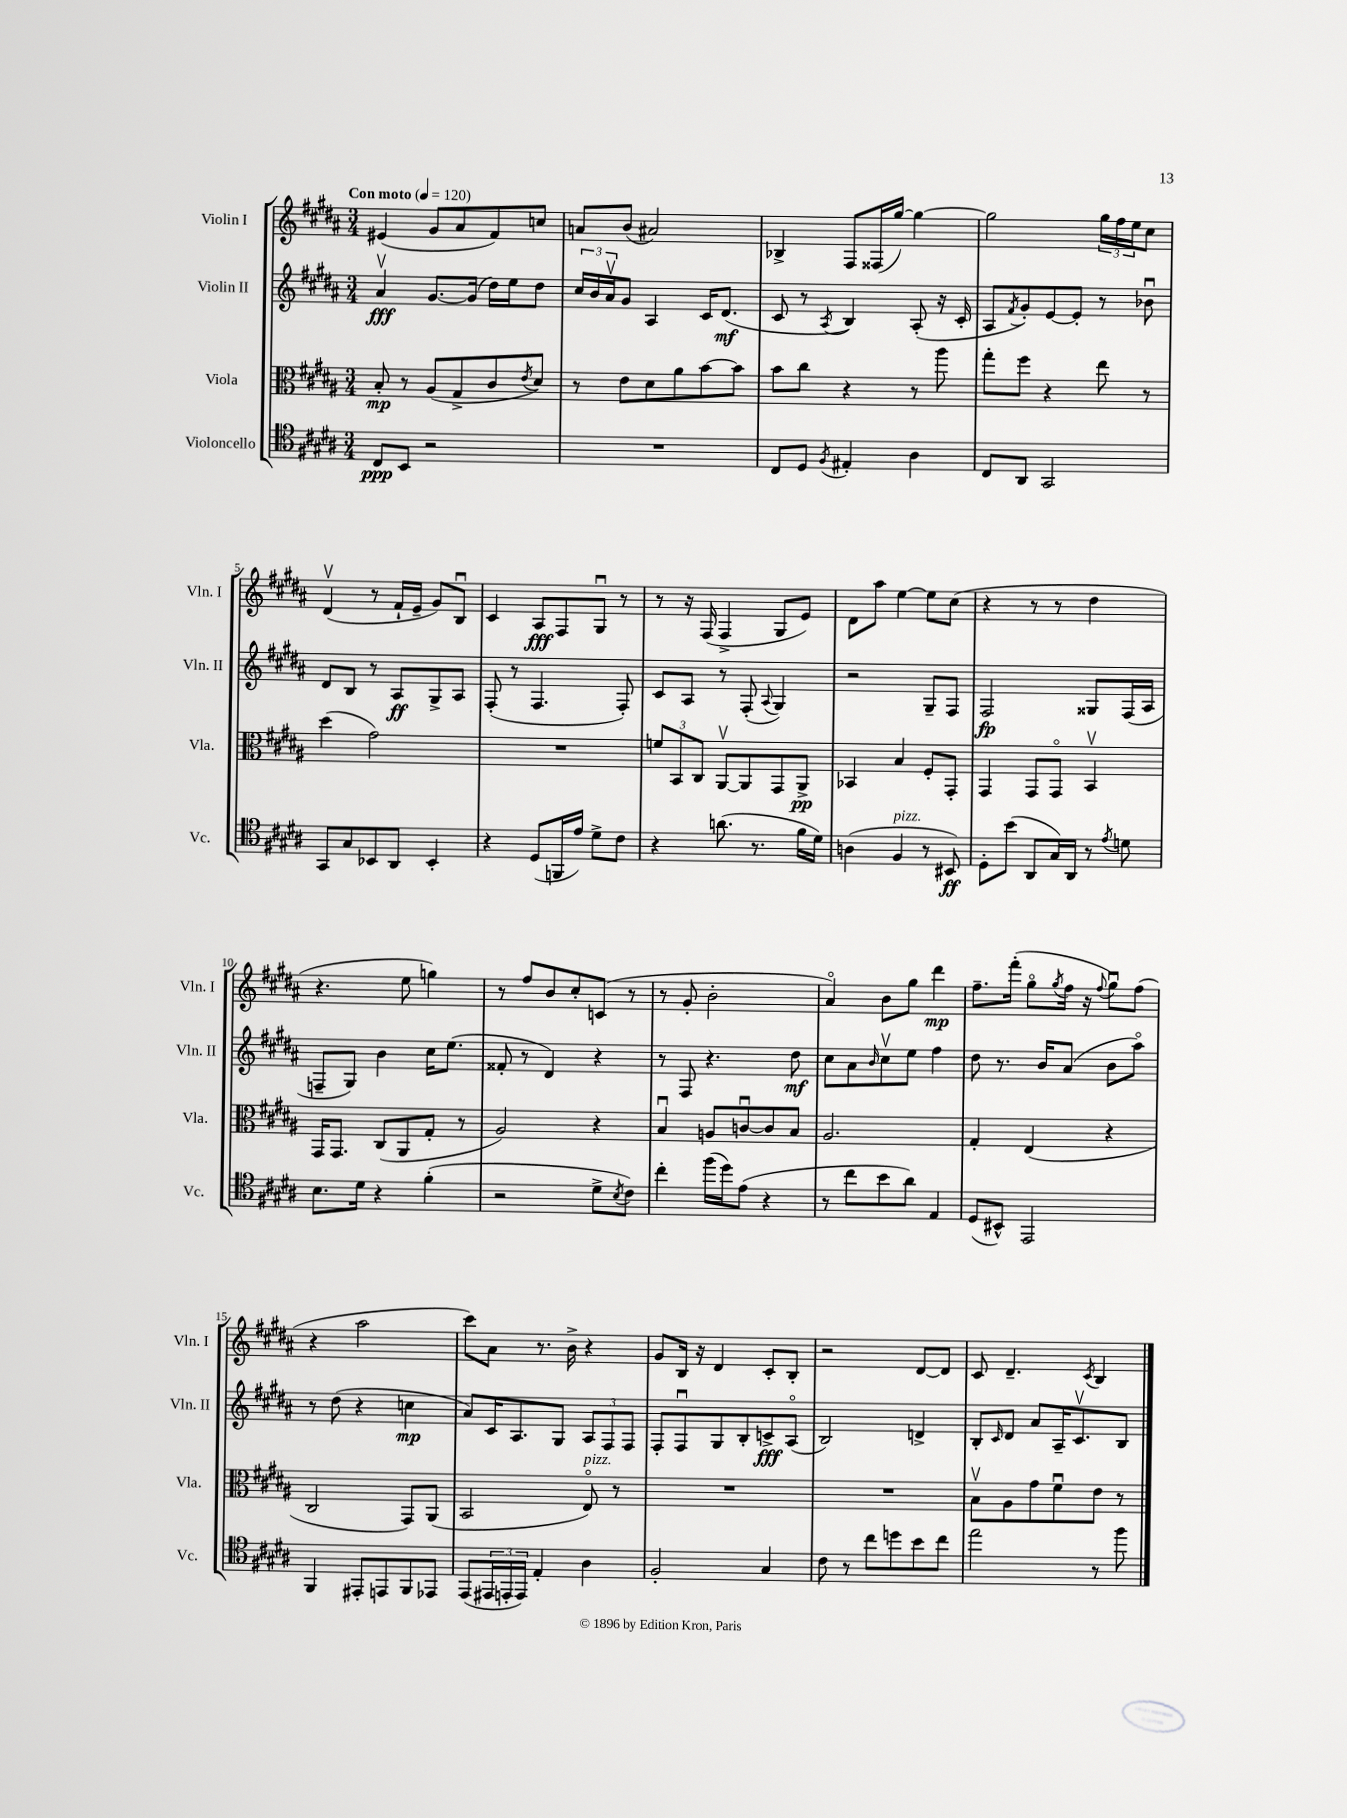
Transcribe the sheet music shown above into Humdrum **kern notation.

**kern	**dynam	**kern	**dynam	**kern	**dynam	**kern	**dynam
*part4	*part4	*part3	*part3	*part2	*part2	*part1	*part1
*staff4	*staff4	*staff3	*staff3	*staff2	*staff2	*staff1	*staff1
*I"Violoncello	*	*I"Viola	*	*I"Violin II	*	*I"Violin I	*
*I'Vc.	*	*I'Vla.	*	*I'Vln. II	*	*I'Vln. I	*
*clefC4	*	*clefC3	*	*clefG2	*	*clefG2	*
*k[f#c#g#d#a#]	*	*k[f#c#g#d#a#]	*	*k[f#c#g#d#a#]	*	*k[f#c#g#d#a#]	*
*M3/4	*	*M3/4	*	*M3/4	*	*M3/4	*
*MM120	*	*MM120	*	*MM120	*	*MM120	*
=1	=1	=1	=1	=1	=1	=1	=1
!	!	!	!	!	!	!LO:TX:a:B:t=Con moto	!
8C#/L	ppp	8B'/	mp	4a#v/	fff	(4e#X/	.
8BB/J	.	8r	.	.	.	.	.
2r	.	(8A#/L	.	[8.g#/L	.	8g#/L	.
.	.	8G#^/	.	.	.	8a#/	.
.	.	.	.	(16g#/Jk]	.	.	.
.	.	8c#/	.	16dd#\LL)	.	8f#/)	.
.	.	.	.	16ee\J	.	.	.
.	.	8qe/	.	.	.	.	.
.	.	8d#/J)	.	8dd#\J	.	8ccn/J	.
=2	=2	=2	=2	=2	=2	=2	=2
2.r	.	8r	.	24cc#/LL	.	8an/L	.
.	.	.	.	24b/	.	.	.
.	.	.	.	24a#v/J	.	.	.
.	.	8e\L	.	8g#/J	.	(8b/J	.
.	.	8d#\	.	4A#/	.	2a#X/)	.
.	.	8a#\	.	.	.	.	.
.	.	[8b\	.	16c#/KL	.	.	.
.	.	.	.	(8.d#/J	mf	.	.
.	.	8b\J]	.	.	.	.	.
=3	=3	=3	=3	=3	=3	=3	=3
8C#/L	.	8b\L	.	8c#/	.	4B-X^/	.
8D#/J	.	8cc#\J	.	8r	.	.	.
8qF#/	.	.	.	8qA#/	.	.	.
4E#X'/	.	4r	.	4B/)	.	8F#/L	.
.	.	.	.	.	.	(16F##X/L	.
.	.	.	.	.	.	[16gg#/JJ)	.
4A#\	.	8r	.	(8A#'/	.	4gg#\_	.
.	.	8aa#\	.	16r	.	.	.
.	.	.	.	16c#'/	.	.	.
=4	=4	=4	=4	=4	=4	=4	=4
8C#/L	.	8gg#'\L	.	8A#/L	.	2gg#\]	.
.	.	.	.	8qf#/	.	.	.
8AA#/J	.	8ff#\J	.	8g#'/)	.	.	.
2GG#/	.	4r	.	[8e/	.	.	.
.	.	.	.	8e'/J]	.	.	.
.	.	8ee\	.	8r	.	24gg#\LL	.
.	.	.	.	.	.	24ff#\	.
.	.	.	.	.	.	24ee\J	.
.	.	8r	.	8b-Xu\	.	8cc#\J	.
!!LO:LB:g=z
=5	=5	=5	=5	=5	=5	=5	=5
8GG#/L	.	(4dd#\	.	8d#/L	.	(4d#v/	.
8G#/	.	.	.	8B/J	.	.	.
8BB-X/	.	2g#\)	.	8r	.	8r	.
8AA#/J	.	.	.	8A#/L	ff	16f#`/LL	.
.	.	.	.	.	.	16e~/JJ	.
4BB-'/	.	.	.	8G#^/	.	8g#/L)	.
.	.	.	.	8A#/J	.	8Bu/J	.
=6	=6	=6	=6	=6	=6	=6	=6
4r	.	2.r	.	(8F#'/	.	4c#/	.
.	.	.	.	8r	.	.	.
(8D#/L	.	.	.	4.F#/	.	8A#/L	fff
16FFn/L	.	.	.	.	.	8F#/	.
16e/JJ)	.	.	.	.	.	.	.
8d#^\L	.	.	.	.	.	8G#u/J	.
8c#\J	.	.	.	8F#'/)	.	8r	.
=7	=7	=7	=7	=7	=7	=7	=7
4r	.	12fn/L	.	8c#/L	.	8r	.
.	.	12BB/	.	.	.	.	.
.	.	.	.	8A#/J	.	16r	.
.	.	12C#/J	.	.	.	.	.
.	.	.	.	.	.	(16F#/	.
(8.an\	.	[8AA#v/L	.	8r	.	4F#^/	.
.	.	8AA#/]	.	(8F#'/	.	.	.
8.r	.	.	.	.	.	.	.
.	.	.	.	8qqA#/	.	.	.
.	.	8GG#/	.	4G#/)	.	8G#/L	.
16f#\LL	.	8AA#^/J	pp	.	.	8e/J)	.
16d#\JJ)	.	.	.	.	.	.	.
=8	=8	=8	=8	=8	=8	=8	=8
(4An\	.	4BB-X/	.	2r	.	8d#\L	.
.	.	.	.	.	.	8aa#\J	.
!LO:TX:a:i:t=pizz.	!	!	!	!	!	!	!
4F#/	.	4B/	.	.	.	[4ee\	.
8r	.	8F#'/L	.	8G#~/L	.	8ee\L]	.
8BB#X/)	ff	8GG#'/J	.	8F#/J	.	(8cc#\J	.
=9	=9	=9	=9	=9	=9	=9	=9
8D#'\L	.	4GG#/	.	2F#/	fp	4r	.
(8b\J	.	.	.	.	.	.	.
8AA#/L	.	8GG#/L	.	.	.	8r	.
16G#/L)	.	8GG#/J	.	.	.	8r	.
16AA#/JJ	.	.	.	.	.	.	.
8r	.	4BBv/	.	8G##X/L	.	4dd#\	.
8qe/	.	.	.	.	.	.	.
8dn\	.	.	.	(16F#/L	.	.	.
.	.	.	.	16A#/JJ	.	.	.
!!LO:LB:g=z
=10	=10	=10	=10	=10	=10	=10	=10
8.B\L	.	16GG#/KL	.	8Fn~/L	.	4.r	.
.	.	8.GG#/J	.	.	.	.	.
.	.	.	.	8G#/J)	.	.	.
16d#\Jk	.	.	.	.	.	.	.
4r	.	(8C#/L	.	4b\	.	.	.
.	.	8AA#/	.	.	.	8ee\	.
(4f#'\	.	8G#'/J	.	16cc#\KL	.	4ggn\)	.
.	.	.	.	(8.ee\J	.	.	.
.	.	8r	.	.	.	.	.
=11	=11	=11	=11	=11	=11	=11	=11
2r	.	2A#/)	.	8f##X'/	.	8r	.
.	.	.	.	8r	.	8ff#/L	.
.	.	.	.	4d#/)	.	8b/	.
.	.	.	.	.	.	8cc#'/	.
8d#^\L	.	4r	.	4r	.	(8cn/J	.
8qB/	.	.	.	.	.	.	.
8c#\J)	.	.	.	.	.	8r	.
=12	=12	=12	=12	=12	=12	=12	=12
4cc#'\	.	4Bu/	.	8r	.	8r	.
.	.	.	.	8F#/	.	8g#'/	.
(16ff#\LL	.	8An/L	.	4.r	.	2b'\	.
16dd#\J)	.	.	.	.	.	.	.
(8e\J	.	[8cnu/	.	.	.	.	.
4r	.	8c/]	.	.	.	.	.
.	.	8B/J	.	8dd#\	mf	.	.
=13	=13	=13	=13	=13	=13	=13	=13
8r	.	2.A#/	.	8cc#\L	.	4a#/)	.
8cc#\L	.	.	.	8a#\	.	.	.
.	.	.	.	16qqb/	.	.	.
8b\	.	.	.	8cc#v\	.	8b\L	.
8a#\J)	.	.	.	8ee\J	.	8gg#\J	.
4E/	.	.	.	4ff#\	.	4ddd#\	mp
=14	=14	=14	=14	=14	=14	=14	=14
(8D#/L	.	4G#'/	.	8dd#\	.	8.ff#~\L	.
8BB#X^^/J)	.	.	.	8.r	.	.	.
.	.	.	.	.	.	(16fff#'\Jk	.
2EE/	.	(4E/	.	.	.	8gg#\L	.
.	.	.	.	16b/KL	.	.	.
.	.	.	.	.	.	8qgg#/	.
.	.	.	.	(8a#/J	.	16ff#\Jk	.
.	.	.	.	.	.	16r	.
.	.	.	.	.	.	8qqff#/	.
.	.	4r	.	8b\L	.	8gg#u\L)	.
.	.	.	.	8aa#\J)	.	(8ff#\J	.
!!LO:LB:g=z
=15	=15	=15	=15	=15	=15	=15	=15
4FF#/	.	2C#/	.	8r	.	4r	.
.	.	.	.	(8dd#\	.	.	.
8EE#X'/L	.	.	.	4r	.	2aa#\	.
8EEn/	.	.	.	.	.	.	.
8FF#/	.	8GG#/L)	.	4ccn\	mp	.	.
8EE-X/J	.	(8AA#/J	.	.	.	.	.
=16	=16	=16	=16	=16	=16	=16	=16
(8EE/L	.	2BB/	.	8a#/L)	.	8ccc#\L)	.
24EE#X/L	.	.	.	16c#/K	.	8a#\J	.
24EEn'/	.	.	.	.	.	.	.
.	.	.	.	8.A#/	.	.	.
24EE/JJ)	.	.	.	.	.	.	.
4E'/	.	.	.	.	.	8.r	.
.	.	.	.	8G#/J	.	.	.
.	.	.	.	.	.	16b^\	.
!	!	!LO:TX:a:i:t=pizz.	!	!	!	!	!
4A#\	.	8E/)	.	12A#/L	.	4r	.
.	.	.	.	12F#/	.	.	.
.	.	8r	.	.	.	.	.
.	.	.	.	12F#/J	.	.	.
=17	=17	=17	=17	=17	=17	=17	=17
2F#'/	.	2.r	.	8F#'/L	.	8g#/L	.
.	.	.	.	8F#u/	.	16B/Jk	.
.	.	.	.	.	.	16r	.
.	.	.	.	8G#/	.	4d#/	.
.	.	.	.	8B'/	.	.	.
4G#/	.	.	.	8cn^/	fff	8c#'/L	.
.	.	.	.	(8A#/J	.	8B'/J	.
=18	=18	=18	=18	=18	=18	=18	=18
8c#\	.	2.r	.	2B/)	.	2r	.
8r	.	.	.	.	.	.	.
8cc#\L	.	.	.	.	.	.	.
8ddn\	.	.	.	.	.	.	.
8b\	.	.	.	4dn^/	.	[8d#/L	.
8cc#\J	.	.	.	.	.	8d#/J]	.
=19	=19	=19	=19	=19	=19	=19	=19
2ee\	.	8Bv\L	.	8B'/L	.	8c#/	.
.	.	.	.	16qqc#/	.	.	.
.	.	8A#\	.	8d#/J	.	4.d#~/	.
.	.	8g#\	.	8a#/L	.	.	.
.	.	8f#u\	.	16A#~/K	.	.	.
.	.	.	.	8.c#v/	.	.	.
.	.	.	.	.	.	8qc#/	.
8r	.	8e\J	.	.	.	4B/	.
8ff#\	.	8r	.	8B/J	.	.	.
==	==	==	==	==	==	==	==
*-	*-	*-	*-	*-	*-	*-	*-
